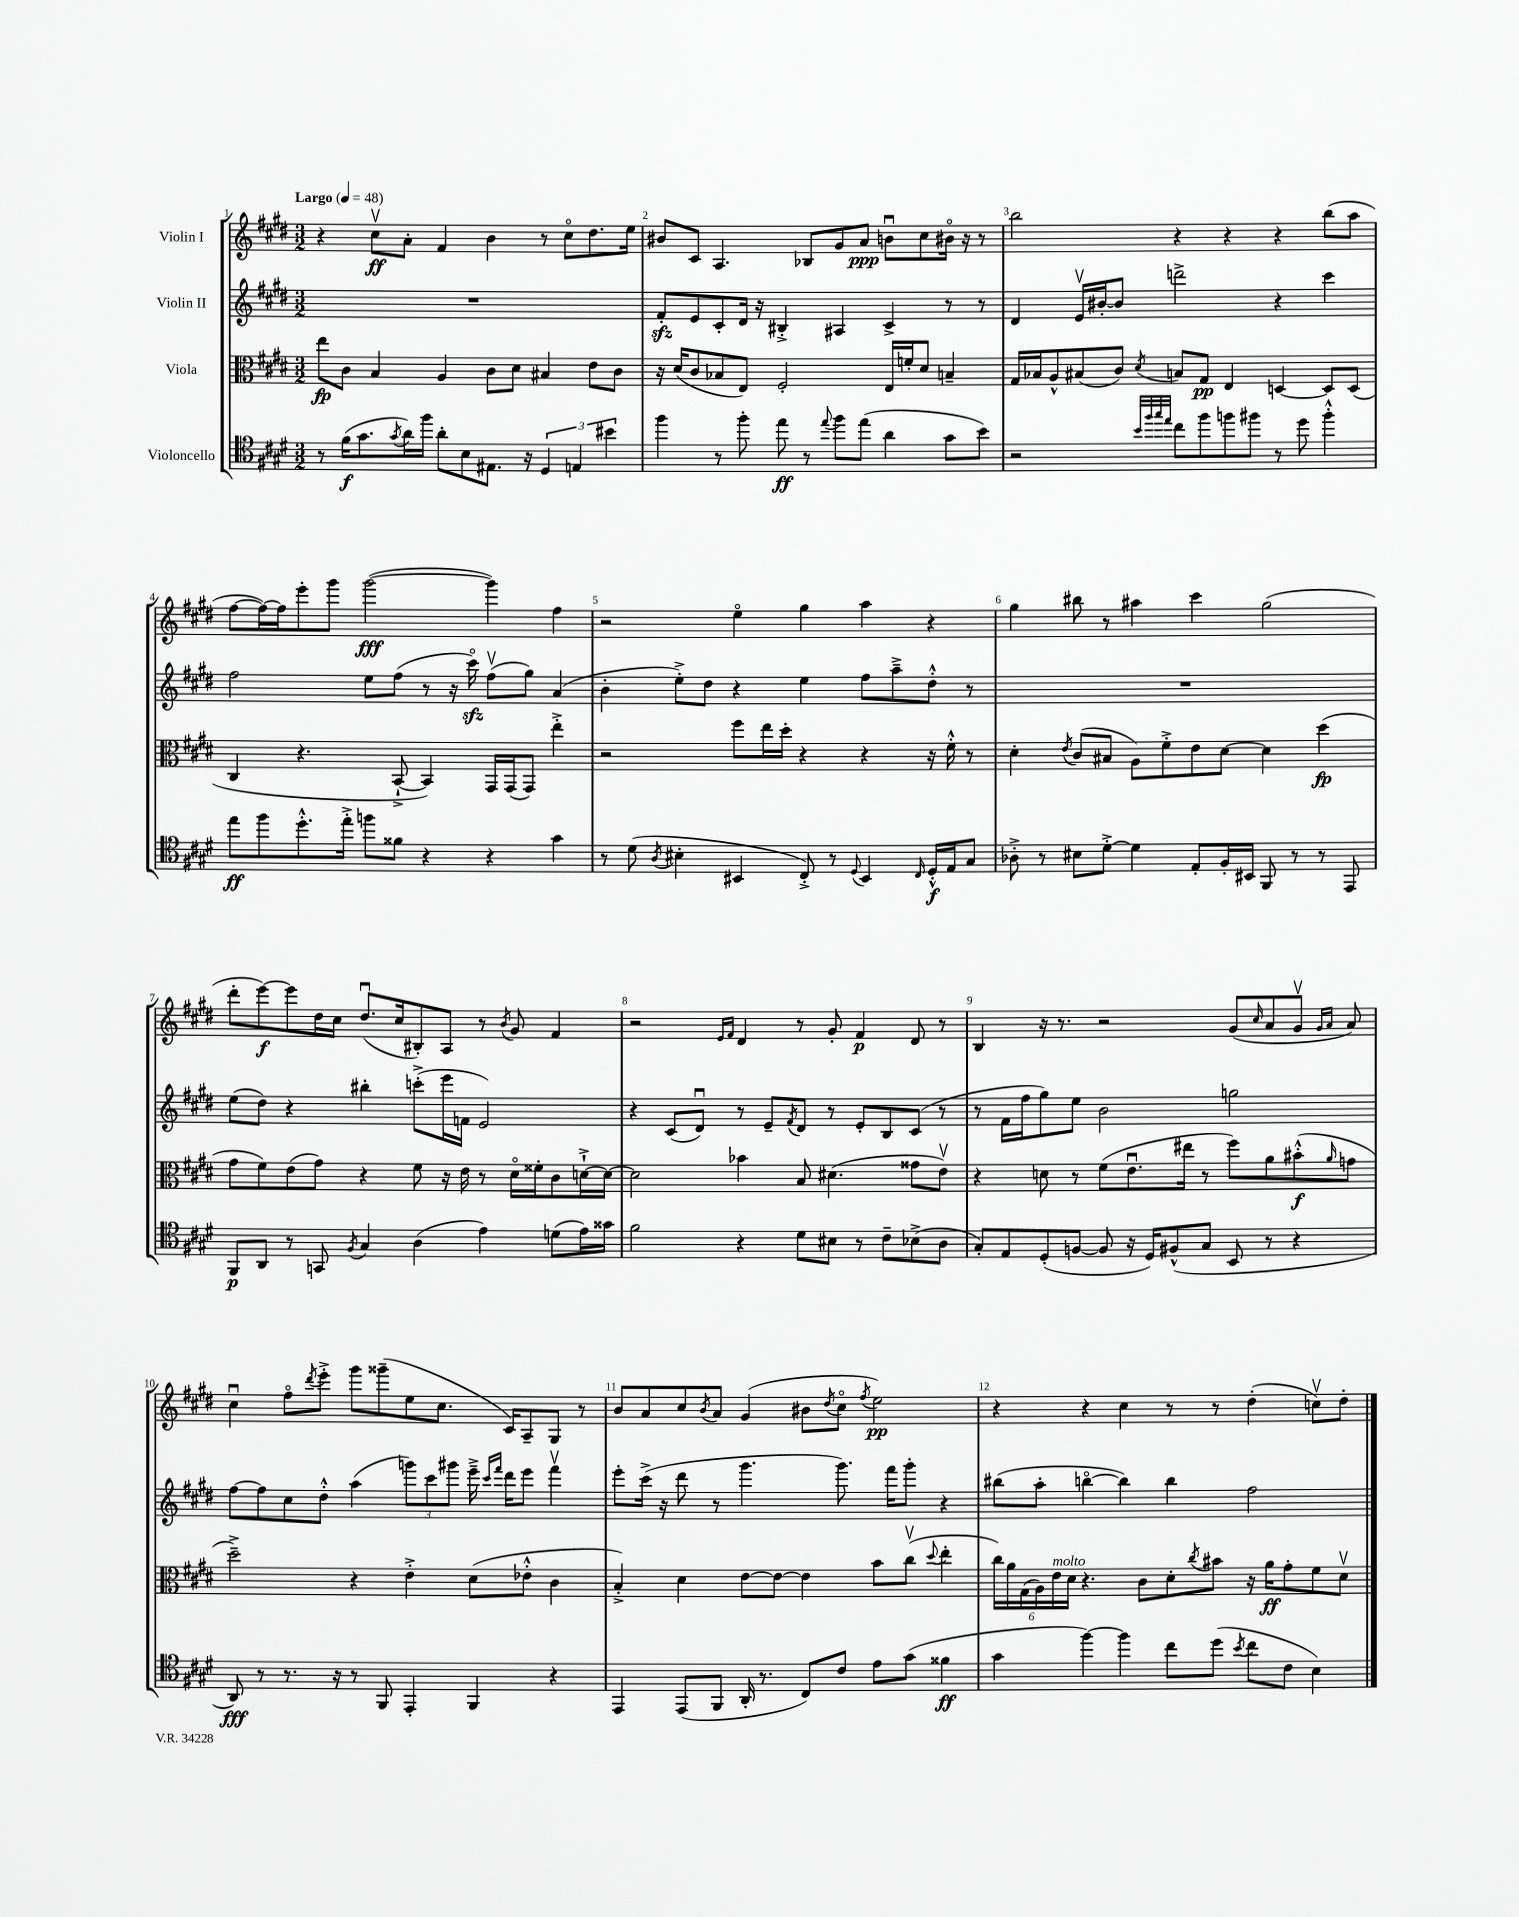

**kern	**kern	**kern	**kern
*staff4	*staff3	*staff2	*staff1
*clefC4	*clefC3	*clefG2	*clefG2
*k[f#c#g#d#]	*k[f#c#g#d#]	*k[f#c#g#d#]	*k[f#c#g#d#]
*M3/2	*M3/2	*M3/2	*M3/2
*MM48	*MM48	*MM48	*MM48
8r	8ee	1.r	4r
(16f#	8c#	.	.
8.g#	.	.	.
.	4B	.	8cc#v
8qg#	.	.	.
16a)	.	.	8a'
16ff#	.	.	.
8a'	4A	.	4f#
8B	.	.	.
8.E#	8c#	.	4b
.	8d#	.	.
16r	.	.	.
6D#	4B#	.	8r
.	.	.	8cc#o
6E	.	.	.
.	8e	.	8.dd#
6b#	.	.	.
.	8c#	.	.
.	.	.	16ee
=	=	=	=
4ff#	16r	8f#'	8b#
.	(16d#	.	.
.	8c#	8e	8c#
8r	8B-	8c#'	4.A
8ff#'	8E)	16d#	.
.	.	16r	.
8ee	2F#'	4B#'^	.
8r	.	.	8B-
8qqee	.	.	.
8ff#	.	4A#	8g#
(8ee	.	.	8a
4a	16E	4c#^	8bu
.	16f'	.	.
.	8d#	.	8cc#
8g#	4B~	8r	16b#o
.	.	.	16r
8b)	.	8r	8r
=	=	=	=
2r	16G#	4d#	2bb
.	16B-	.	.
.	8A^^	.	.
.	(8B#	16ev	.
.	.	[16b#'	.
.	8c#)	8b#]	.
32qqb	.	.	.
32qqff#	.	.	.
32qqgg#	.	.	.
32qqee	8qd#	.	.
8cc#	8B	2ddd^	4r
8ff#	8G#	.	.
8ff	4E	.	4r
8ff#	.	.	.
8r	[4D	4r	4r
8dd#	.	.	.
4ff#'^^	8D]	4ccc#	(8bb
.	(8D	.	8aa
=	=	=	=
8ee	4C#	2ff#	[8ff#
8ff#	.	.	16ff#_)
.	.	.	16ff#]
8.dd#'^^	4.r	.	8eee'
.	.	.	8ggg#
16ee'^	.	.	.
8ff	.	8ee	([2ggg#
8f##	[8BB`^	(8ff#	.
4r	4BB])	8r	.
.	.	16r	.
.	.	16ccc#o)	.
4r	16GG#	(8ff#v	4ggg#])
.	(16GG#	.	.
.	8GG#)	8gg#)	.
4g#	4ee'^	(4a	4ff#
=	=	=	=
8r	2r	4b'	2r
(8d#	.	.	.
8qA	.	.	.
4B#'	.	8ee'^)	.
.	.	8dd#	.
4BB#	8ff#	4r	4eeo
.	16ee	.	.
.	16dd#'	.	.
8C#'^)	4r	4ee	4gg#
8r	.	.	.
8qqD#	.	.	.
4BB#	4r	8ff#	4aa
.	.	8aa~^	.
16qqC#	.	.	.
16D#'^^	16r	8dd#'^^	4r
16E	16f#'^^	.	.
8G#	8r	8r	.
=	=	=	=
8A-'^	4d#'	1.r	4gg#
8r	.	.	.
.	8qe	.	.
8B#	(8c#	.	8bb#
[8d#'^	8B#	.	8r
4d#]	8A)	.	4aa#
.	8f#'^	.	.
8E'	8e	.	4ccc#
16F#'	[8d#	.	.
16BB#	.	.	.
8FF#	4d#]	.	(2gg#
8r	.	.	.
8r	(4dd#	.	.
8EE	.	.	.
=	=	=	=
8FF#	8g#	(8ee	8ddd#'
8AA	8f#)	8dd#)	[8eee)
8r	(8e	4r	8eee]
8GG	8g#)	.	16dd#
.	.	.	16cc#
8qF#	.	.	.
4G#	4r	4bb#'	(8.dd#u
.	.	.	16cc#
(4A	8f#	(8ccc'^	8B#')
.	16r	16eee	8A
.	16e	16f	.
4e)	8r	2e)	8r
.	.	.	8qb
.	16d#o	.	8g#
.	16f##'	.	.
(8d	8c#	.	4f#
16e)	[16d`^	.	.
16g##	16d_	.	.
=	=	=	=
2f#	2d]	4r	2r
.	.	(8c#	.
.	.	8d#u)	.
.	.	.	16qqe
.	.	.	16qqf#
4r	4b-	8r	4d#
.	.	8e~	.
.	.	8qf#	.
8d#	8B	8d#	8r
8B#	(4.d#	8r	8g#'
8r	.	8e'	4f#
8c#~	.	8B	.
(8B-^	8g##	(8c#	8d#
8A	8ev)	8r	8r
=	=	=	=
8G#')	4r	8r	4B
8E	.	16f#	.
.	.	16ff#	.
(8D#'	8d	8gg#)	16r
.	.	.	8.r
[8F	8r	8ee	.
8F]	(8f#	2b	2r
16r	8.eu	.	.
16D#)	.	.	.
(8F#^^	.	.	.
.	16ee#	.	.
8G#	8r	.	.
8BB	8ff#)	2gg	(8g#
.	.	.	16qqcc#
8r	8a	.	8a
4r	(8b#'^^	.	8g#v
.	.	.	16qqg#
.	16qqa	.	16qqa
.	8g	.	8a)
=	=	=	=
8AA)	2dd#~^)	[8ff#	4cc#u
8r	.	8ff#]	.
8.r	.	8cc#	8ff#o
.	.	.	8qddd#
.	.	8dd#'^^	8eee'^
16r	.	.	.
8r	4r	(4aa	8ggg#
8FF#	.	.	(8ggg##~
4EE'	4e'^	12ggg)	8ee
.	.	12ccc#	.
.	.	.	8.cc#
.	.	12ggg#	.
4FF#	(8d#	16eee~^	.
.	.	16qqccc#	.
.	.	16qqfff#	.
.	.	16ddd#	16c#)
.	8e-'^^	8eee	8A~
4r	4c#	4fff#v	8G#
.	.	.	8r
=	=	=	=
4EE	4B'^)	8eee'	8b
.	.	(16ccc#^	8a
.	.	16r	.
(8EE	4d#	8ddd#	8cc#
.	.	.	8qb
8FF#	.	8r	8a
16AA'	[8e	4.ggg#	(4g#
8.r	.	.	.
.	8e_	.	.
8C#)	4e]	.	8b#
.	.	.	8qdd#
8c#	.	8.ggg#)	8cc#o
.	.	.	8qff#
8e	8b	.	2ee)
.	.	16fff#	.
(8g#	(8cc#v	8ggg#'	.
.	8qqdd#	.	.
4f##	4ee'	4r	.
=	=	=	=
4g#	24cc#)	(8bb#	4r
.	24a	.	.
.	(24G#	.	.
.	24A)	8aa'	.
.	24e	.	.
.	24d#	.	.
[4ff#)	4.r	[4bbo	4r
4ff#]	.	4bb])	4cc#
.	8c#	.	.
8cc#	8d#'	4bb	8r
.	8qcc#	.	.
(8dd#	8b#	.	8r
8qb	.	.	.
8cc#	16r	2ff#	(4dd#'
.	16a	.	.
8c#	8g#'	.	.
4B)	8f#	.	8ccv)
.	8d#v	.	8dd#'
==	==	==	==
*-	*-	*-	*-
